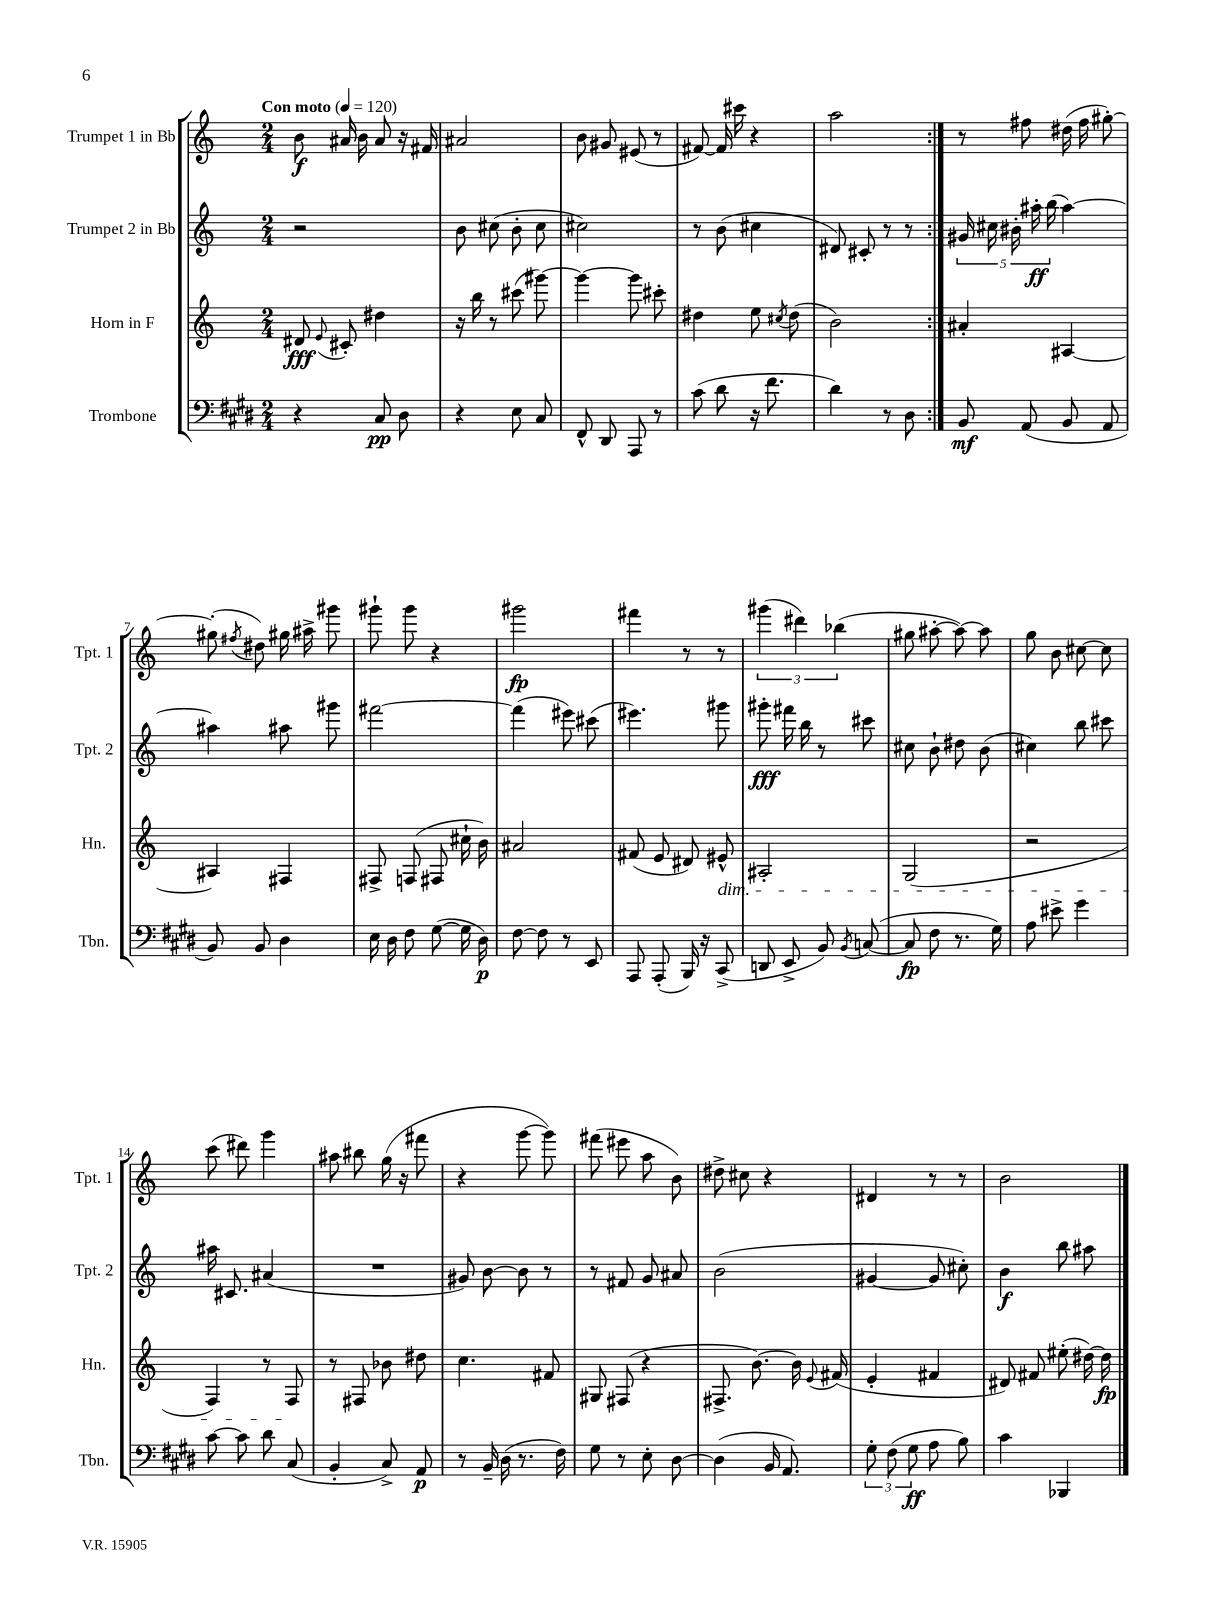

**kern	**kern	**kern	**kern
*staff4	*staff3	*staff2	*staff1
*clefF4	*clefG2	*clefG2	*clefG2
*k[f#c#g#d#]	*k[]	*k[]	*k[]
*M2/4	*M2/4	*M2/4	*M2/4
*MM120	*MM120	*MM120	*MM120
4r	8d#	2r	8b
.	8qqe	.	.
.	8c#'	.	16a#
.	.	.	16b
8C#	4dd#	.	8a#
8D#	.	.	16r
.	.	.	16f#
=	=	=	=
4r	16r	8b	2a#
.	16bb	.	.
.	8r	(8cc#	.
8E	(8ccc#	8b'	.
8C#	[8ggg#)	8cc#	.
=	=	=	=
8FF#^^	4ggg#_	2cc#)	8b
8DD#	.	.	8g#
8AAA	8ggg#]	.	(8e#
8r	8ccc#'	.	8r
=	=	=	=
(8c#	4dd#	8r	[8f#)
8d#	.	(8b	16f#]
.	.	.	16ccc#
16r	8ee	4cc#	4r
8.f#	.	.	.
.	8qcc#	.	.
.	(8dd#	.	.
=	=	=	=
4d#)	2b)	8d#)	2aa
.	.	8c#'	.
8r	.	8r	.
8D#	.	8r	.
=:|!	=:|!	=:|!	=:|!
8BB	4a#'	20g#	8r
.	.	20cc#	.
.	.	20b#'	.
(8AA	.	.	8ff#
.	.	20aa#'	.
.	.	(20bb	.
8BB	[4A#	[4aa#)	(16dd#
.	.	.	16ff#
8AA	.	.	[8gg#')
=	=	=	=
8BB)	4A#]	4aa#]	(8gg#']
.	.	.	8qff#
8BB	.	.	8dd#)
4D#	4F#	8aa#	16gg#
.	.	.	16aa#^
.	.	8ggg#	8ggg#
=	=	=	=
16E	8F#^	[2fff#	8ggg#`
16D#	.	.	.
8F#	(8F	.	8ggg#
([8G#	8F#	.	4r
16G#]	16cc#`	.	.
16D#)	16b)	.	.
=	=	=	=
[8F#	2a#	(4fff#]	2ggg#
8F#]	.	.	.
8r	.	8eee#)	.
8EE	.	(8ccc#	.
=	=	=	=
8AAA	(8f#	4.eee#)	4fff#
(8AAA'	8e	.	.
16BBB)	8d#)	.	8r
16r	.	.	.
(8CC#^	8e#^^	8ggg#	8r
=	=	=	=
8DD	2A#'	8ggg#'	(6ggg#
8EE^	.	16fff#	.
.	.	.	6ddd#)
.	.	16bb	.
8BB)	.	8r	.
.	.	.	(6bb-
8qBB	.	.	.
([8C	.	8ccc#	.
=	=	=	=
8C]	(2G	8cc#	8gg#
8F#	.	8b`	[8aa#'
8.r	.	8dd#	8aa#_)
.	.	(8b	8aa#]
16G#)	.	.	.
=	=	=	=
8A	2r	4cc#)	8gg
8e#^	.	.	8b
4g#	.	8bb	[8cc#
.	.	8ccc#	8cc#]
=	=	=	=
[8c#	4F)	16aa#	(8ccc
.	.	8.c#	.
8c#]	.	.	8ddd#)
8d#	8r	(4a#	4ggg
(8C#	8F	.	.
=	=	=	=
4BB'	8r	2r	8aa#
.	8F#	.	8bb#
8C#^)	8b-	.	(16gg
.	.	.	16r
8AA	8dd#	.	8fff#
=	=	=	=
8r	4.cc	8g#)	4r
16BB~	.	[8b	.
(16D#	.	.	.
8.r	.	8b]	[8ggg
.	8f#	8r	8ggg])
16F#)	.	.	.
=	=	=	=
8G#	8G#	8r	(8fff#
8r	(8F#	8f#	8eee#
8E'	4r	8g	8aa
[8D#	.	8a#	8b)
=	=	=	=
(4D#]	8.F#^	(2b	8dd#^
.	.	.	8cc#
.	[8.b)	.	.
16BB	.	.	4r
8.AA)	.	.	.
.	16b]	.	.
.	8qqe	.	.
.	(16f#	.	.
=	=	=	=
12G#'	4e'	[4g#	4d#
(12F#	.	.	.
12G#	.	.	.
8A	4f#	8g#]	8r
8B)	.	8cc#')	8r
=	=	=	=
4c#	8d#)	4b	2b
.	8f#	.	.
4BBB-	(8ee#'	8bb	.
.	[16dd#)	8aa#	.
.	16dd#]	.	.
==	==	==	==
*-	*-	*-	*-
